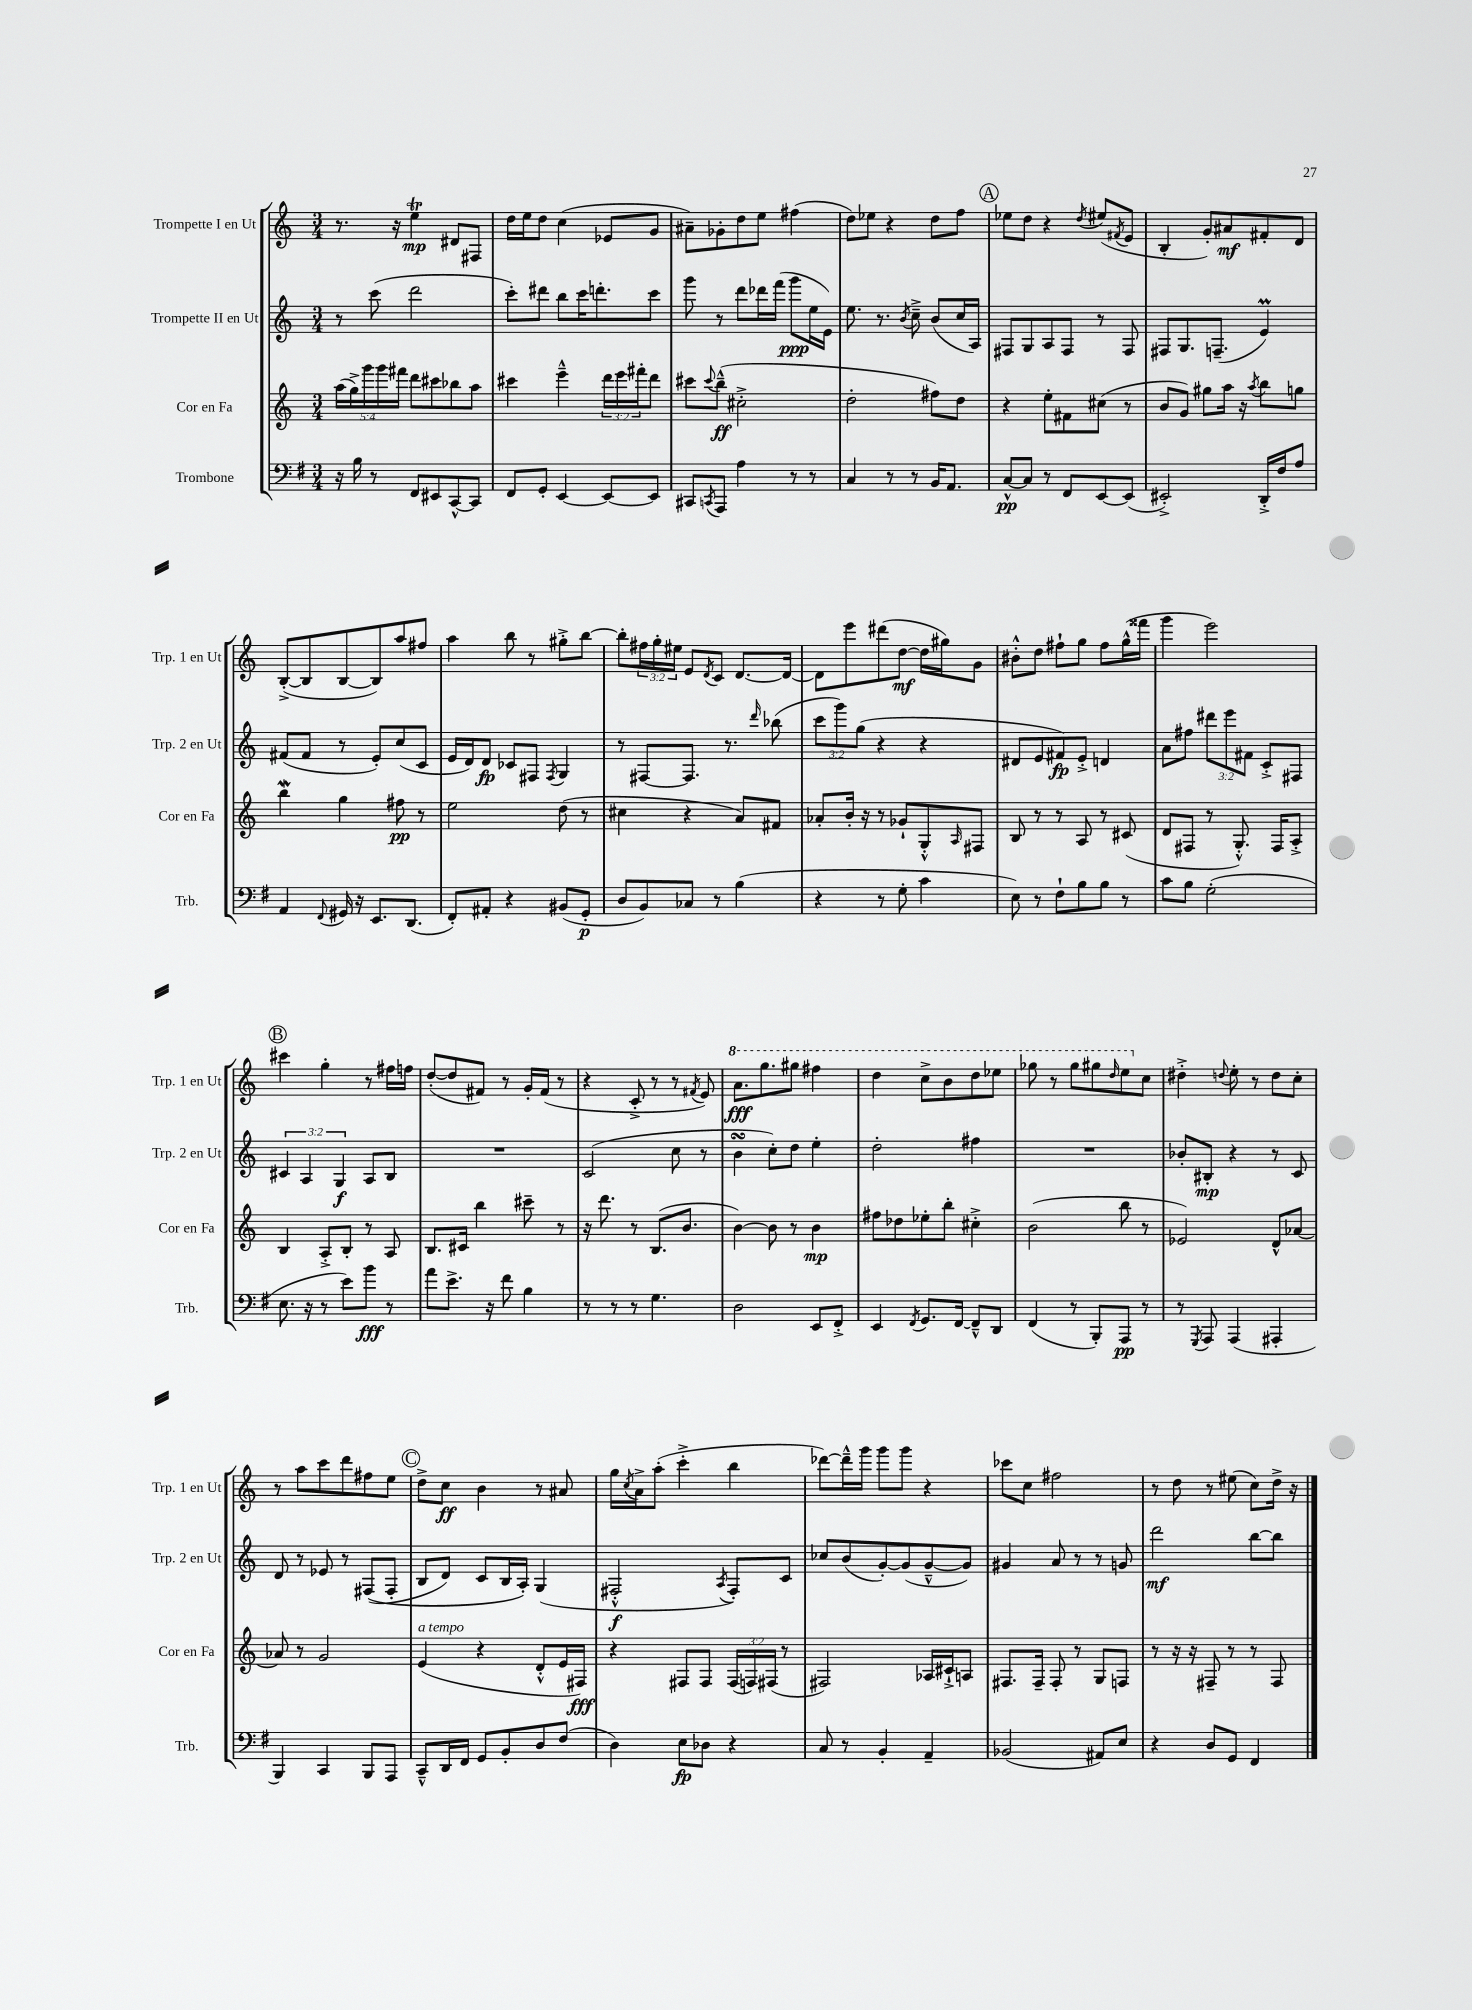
<<
\new StaffGroup <<
\new Staff = "s0" \with { instrumentName = "Trompette I en Ut" shortInstrumentName = "Trp. 1 en Ut" } {
    \clef treble \key c \major \numericTimeSignature \time 3/4 \override Staff.TupletNumber.text = #tuplet-number::calc-fraction-text
    r8. r16 e''4\trill\mp dis'8 fis8 |
    d''16 e''16 d''8 c''4( ees'8 g'8 |
    ais'8--) ges'8-. d''8 e''8 fis''4( |
    d''8) ees''8 r4 d''8 f''8 |
    \mark \markup { \circle "A" } ees''8 d''8 r4 \acciaccatura { d''8 } eis''8( \acciaccatura { fis'8 } e'8 |
    b4-. g'8-.) ais'8\mf fis'8-. d'8 |
    b8~-.->( b8 b8~ b8) a''8 fis''8 |
    a''4 b''8 r8 gis''8-.-> b''8~ |
    b''8-. \tuplet 3/2 { fis''16 g''16-. eis''16 } e'8 \acciaccatura { d'8 } c'8 d'8.~ d'16~ |
    d'8 e'''8 dis'''8( d''8~\mf d''16 gis''16) g'8 |
    bis'8-.-^ d''8 fis''8-! g''8 fis''8 g''16-^( fisis'''16 |
    g'''4 e'''2) |
    \mark \markup { \circle "B" } cis'''4 g''4-. r8 fis''16 f''16 |
    d''8~-.( d''8 fis'8) r8 g'16-. fis'16( r8 |
    r4 c'8-.-> r8 r8 \acciaccatura { fis'8 } e'8) |
    \ottava #1 a''8.\fff g'''8. gis'''8 fis'''4 |
    d'''4 c'''8-> b''8 d'''8 ees'''8 |
    ges'''8 r8 ges'''8 gis'''8 \grace { d'''16 } e'''8 \ottava #0 c''8 |
    dis''4-.-> \appoggiatura { d''8 } e''8-. r8 d''8 c''8-. |
    r8 a''8 c'''8 d'''8 fis''8 e''8 |
    \mark \markup { \circle "C" } d''8-> c''8\ff b'4 r8 ais'8 |
    g''16 \acciaccatura { c''8 } a'16-> a''8-.( c'''4-.-> b''4 |
    des'''8~) des'''16---^ g'''16 g'''8 g'''8 r4 |
    ces'''8 c''8 fis''2 |
    r8 d''8 r8 eis''8( c''8) d''16-> r16 \bar "|." |
}
\new Staff = "s1" \with { instrumentName = "Trompette II en Ut" shortInstrumentName = "Trp. 2 en Ut" } {
    \clef treble \key c \major \numericTimeSignature \time 3/4 \override Staff.TupletNumber.text = #tuplet-number::calc-fraction-text
    r8 c'''8( d'''2 |
    c'''8-.) dis'''8 b''8 c'''16 d'''8.-. c'''8 |
    g'''8 r8 d'''8 des'''16 f'''16( g'''8\ppp e''16 e'16) |
    e''8. r8. \acciaccatura { b'8 } c''8---> b'8( c''16 a16) |
    \mark \markup { \circle "A" } fis8 g8 a8 fis8 r8 fis8 |
    fis8 g8. f8.--( e'4\prall) |
    fis'8( fis'8 r8 e'8-.) c''8( c'8 |
    e'16 d'16) d'8\fp ces'8 fis8 \acciaccatura { fis8 } g4 |
    r8 fis8~ fis8. r8. \grace { d'''16 } bes''8( |
    \tuplet 3/2 { c'''8 g'''8) g''8( } r4 r4 |
    dis'8 e'8 fis'8\fp) e'8-.-> d'4 |
    a'8 fis''8 \tuplet 3/2 { dis'''8 e'''8 fis'8 } c'8-.-> fis8 |
    \mark \markup { \circle "B" } \tuplet 3/2 { cis'4 a4 g4\f } a8 b8 |
    R2. |
    c'2( c''8 r8 |
    b'4\turn c''8-.) d''8 e''4-. |
    d''2-. fis''4 |
    R2. |
    bes'8-. bis8-.\mp r4 r8 c'8 |
    d'8 r8 ees'8 r8 fis8(\( fis8-. |
    \mark \markup { \circle "C" } b8 d'8) c'8 b16 a16-.\) g4( |
    fis2-.-^\f \acciaccatura { a8 } fis8-.) c'8 |
    ces''8 b'8( g'8~-.) g'8( g'8~---^ g'8) |
    gis'4 a'8 r8 r8 g'8 |
    d'''2\mf b''8~ b''8 \bar "|." |
}
\new Staff = "s2" \with { instrumentName = "Cor en Fa" shortInstrumentName = "Cor en Fa" } {
    \clef treble \key c \major \numericTimeSignature \time 3/4 \override Staff.TupletNumber.text = #tuplet-number::calc-fraction-text
    \tuplet 5/4 { a''16( g''16->) g'''16 g'''16 fis'''16 } d'''8 cis'''8 bes''8 a''8 |
    cis'''4 e'''4---^ \tuplet 3/2 { d'''16 e'''16 fis'''16-. } d'''8 |
    cis'''8 \appoggiatura { cis'''8 } b''8---^\ff( cis''2-.-> |
    d''2-. fis''8) d''8 |
    \mark \markup { \circle "A" } r4 e''8-. fis'8 cis''8( r8 |
    b'8 g'8) gis''8 a''16 r16 \acciaccatura { a''8 } b''8 g''8 |
    b''4\mordent g''4 fis''8\pp r8 |
    e''2 d''8( r8 |
    cis''4 r4 a'8) fis'8 |
    aes'8-. b'16-. r16 r8 ges'8-! g8-.-^ \grace { a16 } fis8 |
    b8 r8 r8 a8 r8 cis'8( |
    d'8 fis8 r8 g8.-.-^) fis16 a8-.-> |
    \mark \markup { \circle "B" } b4 a8-.-> b8-. r8 a8 |
    b8. cis'16 b''4 cis'''8-- r8 |
    r16 d'''8. r8 b8.( b'8. |
    b'4~) b'8 r8 b'4\mp |
    fis''8 des''8 ees''8-. b''8-. cis''4-.-> |
    b'2( b''8 r8 |
    ees'2) d'8-^ aes'8~ |
    aes'8 r8 g'2 |
    \mark \markup { \circle "C" } e'4^\markup { \italic "a tempo" }( r4 d'8-.-^ e'16 fis16\fff) |
    r4 fis8 fis8 \tuplet 3/2 { fis16( f16) fis16( } r8 |
    fis2) aes16 cis'16-!-> a8 |
    fis8. fis16-- fis8-. r8 g8 f8 |
    r8 r16 r16 fis8-- r8 r8 fis8 \bar "|." |
}
\new Staff = "s3" \with { instrumentName = "Trombone" shortInstrumentName = "Trb." } {
    \clef bass \key g \major \numericTimeSignature \time 3/4
    r16 b16 r8 fis,8 eis,8 c,8~-^ c,8 |
    fis,8 g,8-. e,4~ e,8~ e,8 |
    cis,8 \acciaccatura { c,8 } a,,8 a4 r8 r8 |
    c4 r8 r8 b,16 a,8. |
    \mark \markup { \circle "A" } c8~-^\pp c8 r8 fis,8 e,8~ e,8( |
    eis,2-.->) d,16-.-> fis16 a8 |
    a,4 \appoggiatura { fis,8 } gis,16 r16 e,8. d,8.( |
    fis,8-.) ais,8-. r4 bis,8( g,8-.\p |
    d8 b,8) ces8 r8 b4( |
    r4 r8 g8-. c'4 |
    e8) r8 fis8-! b8 b8 r8 |
    c'8 b8 g2-.( |
    \mark \markup { \circle "B" } e8. r16 r8 e'8) b'8\fff r8 |
    a'8 e'8.-> r16 fis'8 b4 |
    r8 r8 r8 g4. |
    d2 e,8 fis,8-.-> |
    e,4 \acciaccatura { fis,8 } g,8. fis,16~ fis,8---^ d,8 |
    fis,4( r8 b,,8-.) a,,8\pp r8 |
    r8 \acciaccatura { g,,8 } a,,8 a,,4( ais,,4-. |
    b,,4) c,4 b,,8 a,,8 |
    \mark \markup { \circle "C" } c,8---^ d,16 fis,16 g,8 b,8-. d8 fis8( |
    d4) e8\fp des8 r4 |
    c8 r8 b,4-. a,4-- |
    bes,2( ais,8) e8 |
    r4 d8 g,8 fis,4 \bar "|." |
}
>>
>>
\layout { \context { \Score \remove "Bar_number_engraver" } }
